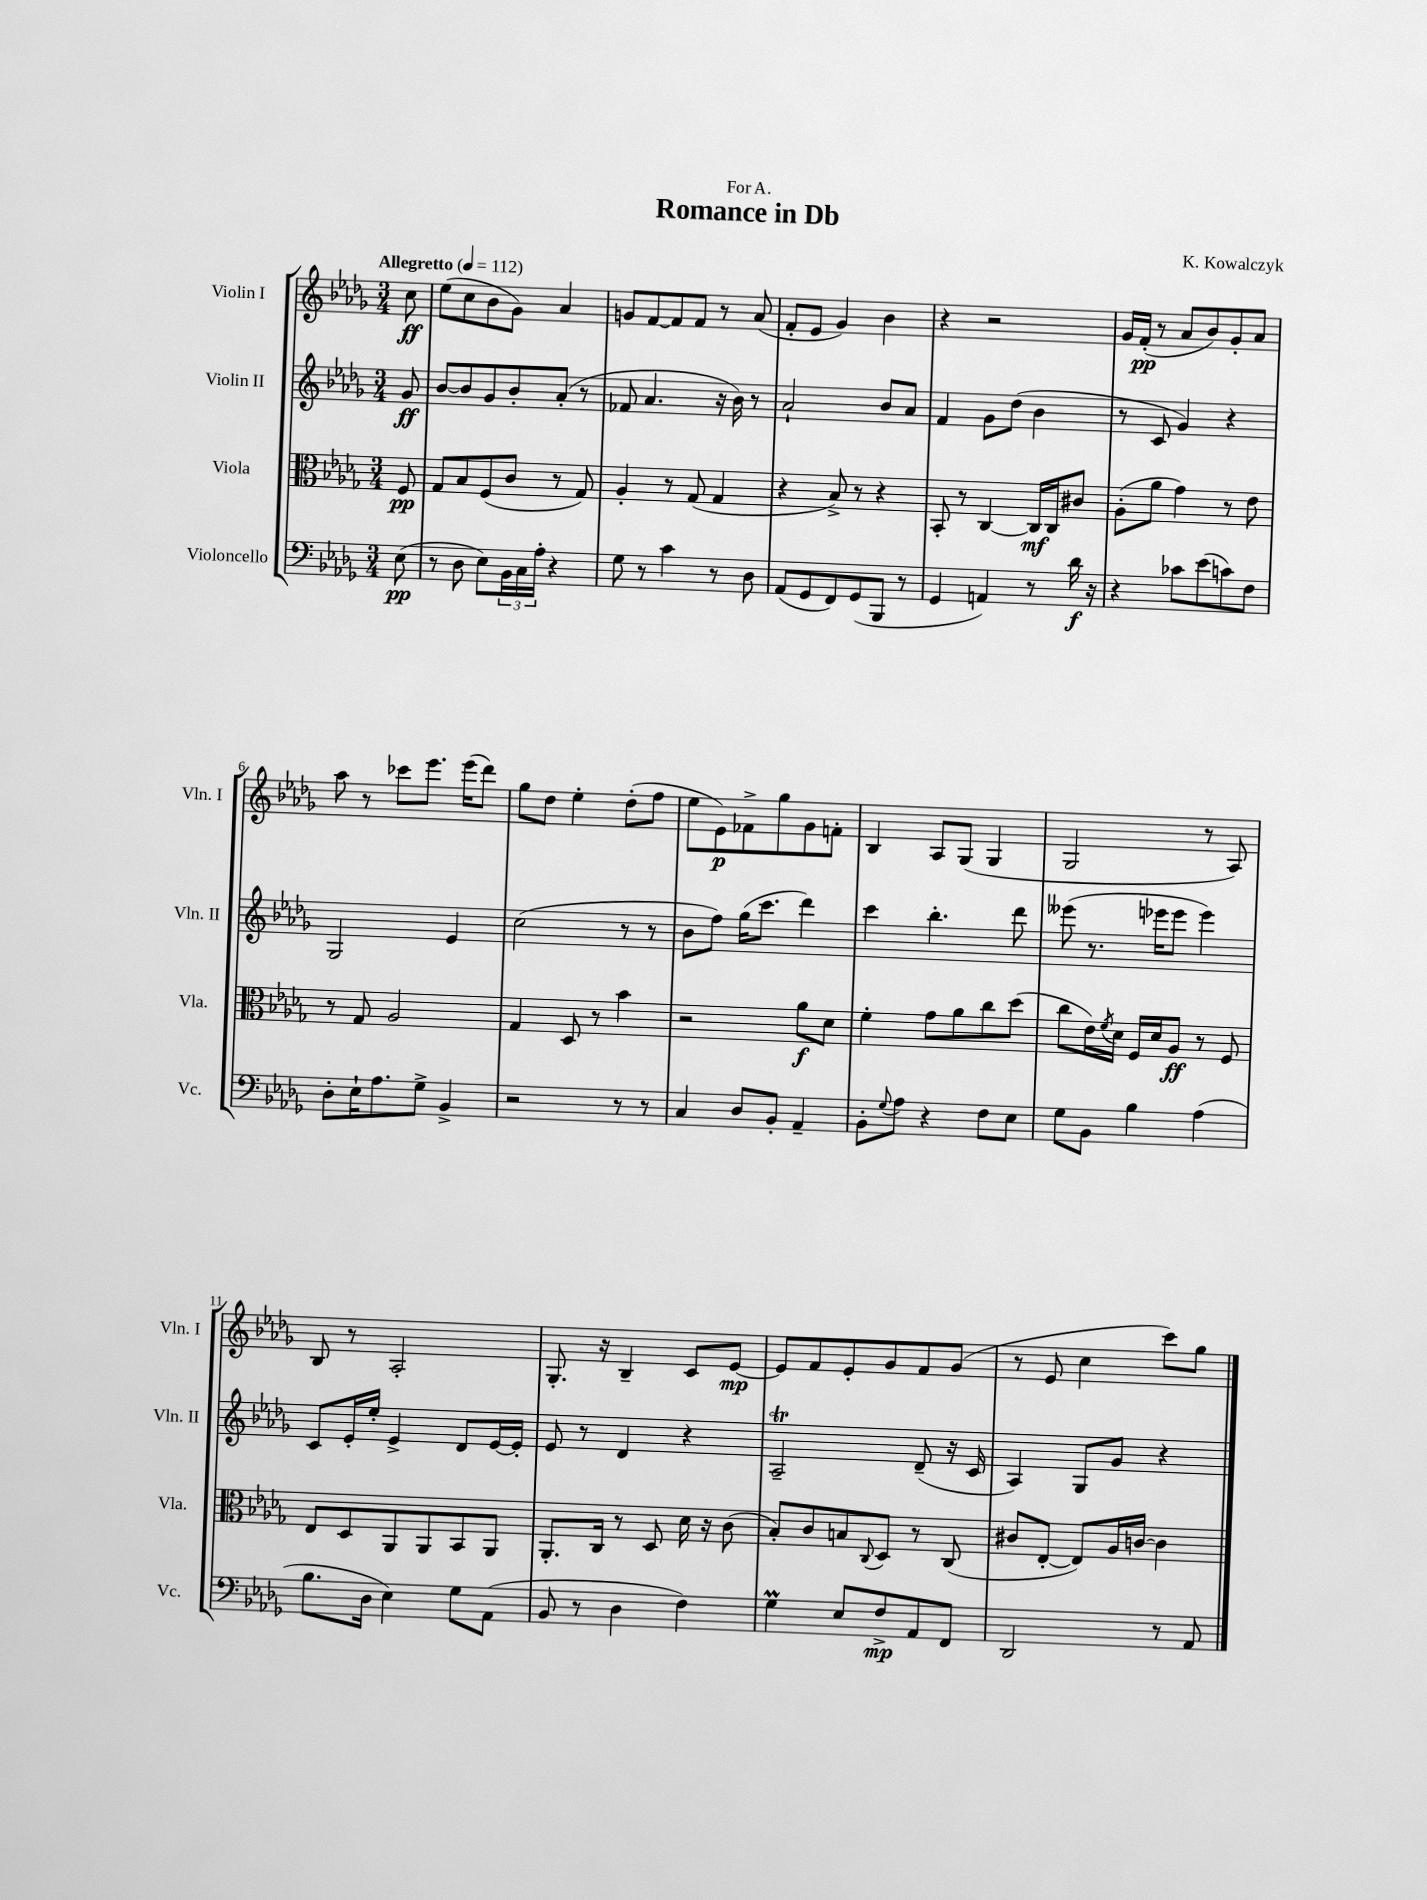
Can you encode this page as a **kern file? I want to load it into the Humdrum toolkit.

**kern	**dynam	**kern	**dynam	**kern	**dynam	**kern	**dynam
*part4	*part4	*part3	*part3	*part2	*part2	*part1	*part1
*staff4	*staff4	*staff3	*staff3	*staff2	*staff2	*staff1	*staff1
*I"Violoncello	*	*I"Viola	*	*I"Violin II	*	*I"Violin I	*
*I'Vc.	*	*I'Vla.	*	*I'Vln. II	*	*I'Vln. I	*
*clefF4	*	*clefC3	*	*clefG2	*	*clefG2	*
*k[b-e-a-d-g-]	*	*k[b-e-a-d-g-]	*	*k[b-e-a-d-g-]	*	*k[b-e-a-d-g-]	*
*M3/4	*	*M3/4	*	*M3/4	*	*M3/4	*
*MM112	*	*MM112	*	*MM112	*	*MM112	*
=	=	=	=	=	=	=	=
!	!	!	!	!	!	!LO:TX:a:B:t=Allegretto	!
(8E-\	pp	8F/	pp	8g-/	ff	8cc\	ff
=1	=1	=1	=1	=1	=1	=1	=1
8r	.	8G-/L	.	[8b-/L	.	(8ee-\L	.
8D-\	.	8B-/	.	8b-/]	.	8cc\	.
8E-\L)	.	(8F/	.	8g-/	.	8b-\	.
24BB-\L	.	8c/J	.	8b-'/	.	8g-\J)	.
24C\	.	.	.	.	.	.	.
24A-'\JJ	.	.	.	.	.	.	.
4r	.	8r	.	(8a-'/J	.	4a-/	.
.	.	8G-/)	.	8r	.	.	.
=2	=2	=2	=2	=2	=2	=2	=2
8G-\	.	4A-'/	.	8f-X/	.	8gn/L	.
8r	.	.	.	4.a-/	.	[8f/	.
4c\	.	8r	.	.	.	8f/]	.
.	.	(8G-/	.	.	.	8f/J	.
8r	.	4G-/	.	16r	.	8r	.
.	.	.	.	16b-\)	.	.	.
8D-\	.	.	.	8r	.	(8a-/	.
=3	=3	=3	=3	=3	=3	=3	=3
(8AA-/L	.	4r	.	2a-`/	.	8f'/L	.
8GG-/	.	.	.	.	.	8e-/J	.
8FF/)	.	8B-^/)	.	.	.	4g-/)	.
(8GG-/	.	8r	.	.	.	.	.
8BBB-/J	.	4r	.	8b-/L	.	4b-\	.
8r	.	.	.	8a-/J	.	.	.
=4	=4	=4	=4	=4	=4	=4	=4
4GG-/	.	8BB-'/	.	4f/	.	4r	.
.	.	8r	.	.	.	.	.
4AAn/)	.	[4C/	.	8g-\L	.	2r	.
.	.	.	.	(8dd-\J	.	.	.
8r	.	16C/LL]	mf	4b-\	.	.	.
.	.	16C/J	.	.	.	.	.
16d-\	f	8c#X/J	.	.	.	.	.
16r	.	.	.	.	.	.	.
=5	=5	=5	=5	=5	=5	=5	=5
4r	.	(8A-'\L	.	8r	.	16g-/LL	.
.	.	.	.	.	.	(16f'/JJ	pp
.	.	8a-\J	.	8c/	.	8r	.
8c-X\L	.	4g-\)	.	4g-/)	.	8a-/L	.
(8e-\	.	.	.	.	.	8b-/)	.
8cn\)	.	8r	.	4r	.	8g-'/	.
8F\J	.	8e-\	.	.	.	8a-/J	.
!!LO:LB:g=z
=6	=6	=6	=6	=6	=6	=6	=6
8D-'\L	.	8r	.	2G-/	.	8aa-\	.
16E-`\K	.	8G-/	.	.	.	8r	.
8.A-\	.	.	.	.	.	.	.
.	.	2A-/	.	.	.	8ccc-X\L	.
8G-^\J	.	.	.	.	.	8.eee-\J	.
4BB-^/	.	.	.	4e-/	.	.	.
.	.	.	.	.	.	(16eee-\KL	.
.	.	.	.	.	.	8ddd-\J)	.
=7	=7	=7	=7	=7	=7	=7	=7
2r	.	4G-/	.	(2cc\	.	8gg-\L	.
.	.	.	.	.	.	8dd-\J	.
.	.	8D-/	.	.	.	4ee-'\	.
.	.	8r	.	.	.	.	.
8r	.	4b-\	.	8r	.	(8dd-'\L	.
8r	.	.	.	8r	.	8ff\J	.
=8	=8	=8	=8	=8	=8	=8	=8
4C/	.	2r	.	8b-\L	.	8ee-\L	.
.	.	.	.	8ff\J)	.	8e-\)	p
8D-/L	.	.	.	(16gg-\KL	.	8f-X^\	.
.	.	.	.	8.ccc\J	.	.	.
8BB-'/J	.	.	.	.	.	8gg-\	.
4AA-~/	.	8a-\L	f	4ddd-\)	.	8g-\	.
.	.	8d-\J	.	.	.	8fn'\J	.
=9	=9	=9	=9	=9	=9	=9	=9
8BB-'\L	.	4f'\	.	4ccc\	.	4B-/	.
8qqG-/	.	.	.	.	.	.	.
8A-\J	.	.	.	.	.	.	.
4r	.	8g-\L	.	4.bb-'\	.	8A-/L	.
.	.	8a-\	.	.	.	(8G-/J	.
8F\L	.	8cc\	.	.	.	4G-/	.
8E-\J	.	(8dd-\J	.	8ddd-\	.	.	.
=10	=10	=10	=10	=10	=10	=10	=10
8G-\L	.	8cc\L	.	(8eee--X\	.	2G-/	.
8BB-\J	.	16e-\L)	.	8.r	.	.	.
.	.	8qf/	.	.	.	.	.
.	.	16d-\JJ	.	.	.	.	.
4B-\	.	16F/LL	.	.	.	.	.
.	.	16d-/J	.	16eee-X\KL	.	.	.
.	.	8A-/J	ff	8eee-\J	.	.	.
(4A-\	.	8r	.	4eee-\)	.	8r	.
.	.	8F/	.	.	.	8A-/)	.
!!LO:LB:g=z
=11	=11	=11	=11	=11	=11	=11	=11
8.B-\L	.	8E-/L	.	8c/L	.	8B-/	.
.	.	8D-/	.	16e-'/L	.	8r	.
16D-\Jk	.	.	.	16ee-'/JJ	.	.	.
4E-\)	.	8AA-/	.	4e-^/	.	2A-'/	.
.	.	8AA-/	.	.	.	.	.
8G-\L	.	8BB-/	.	8d-/L	.	.	.
(8AA-\J	.	8AA-/J	.	[16e-/L	.	.	.
.	.	.	.	16e-'/JJ]	.	.	.
=12	=12	=12	=12	=12	=12	=12	=12
8BB-/	.	8.AA-'/L	.	8e-/	.	8.G-'/	.
8r	.	.	.	8r	.	.	.
.	.	16C/Jk	.	.	.	16r	.
4D-\	.	8r	.	4d-/	.	4B-~/	.
.	.	8D-/	.	.	.	.	.
4F\)	.	16d-\	.	4r	.	8c/L	.
.	.	16r	.	.	.	.	.
.	.	(8c\	.	.	.	[8e-/J	mp
=13	=13	=13	=13	=13	=13	=13	=13
4G-M\	.	8B-'/L)	.	2A-T~/	.	8e-/L]	.
.	.	8c/	.	.	.	8f/	.
8E-/L	.	8Bn/	.	.	.	8e-'/	.
.	.	8qqC/	.	.	.	.	.
8F^/	mp	8D-/J	.	.	.	8g-/	.
8AA-/	.	8r	.	(8d-~/	.	8f/	.
8FF/J	.	(8C/	.	16r	.	(8g-/J	.
.	.	.	.	16c/	.	.	.
=14	=14	=14	=14	=14	=14	=14	=14
2DD-/	.	8c#X/L	.	4A-/)	.	8r	.
.	.	[8E-'/J	.	.	.	8e-/	.
.	.	8E-/L])	.	8G-/L	.	4cc\	.
.	.	16A-/L	.	8g-/J	.	.	.
.	.	[16cn/JJ	.	.	.	.	.
8r	.	4c\]	.	4r	.	8ccc\L)	.
8AA-/	.	.	.	.	.	8gg-\J	.
==	==	==	==	==	==	==	==
*-	*-	*-	*-	*-	*-	*-	*-
